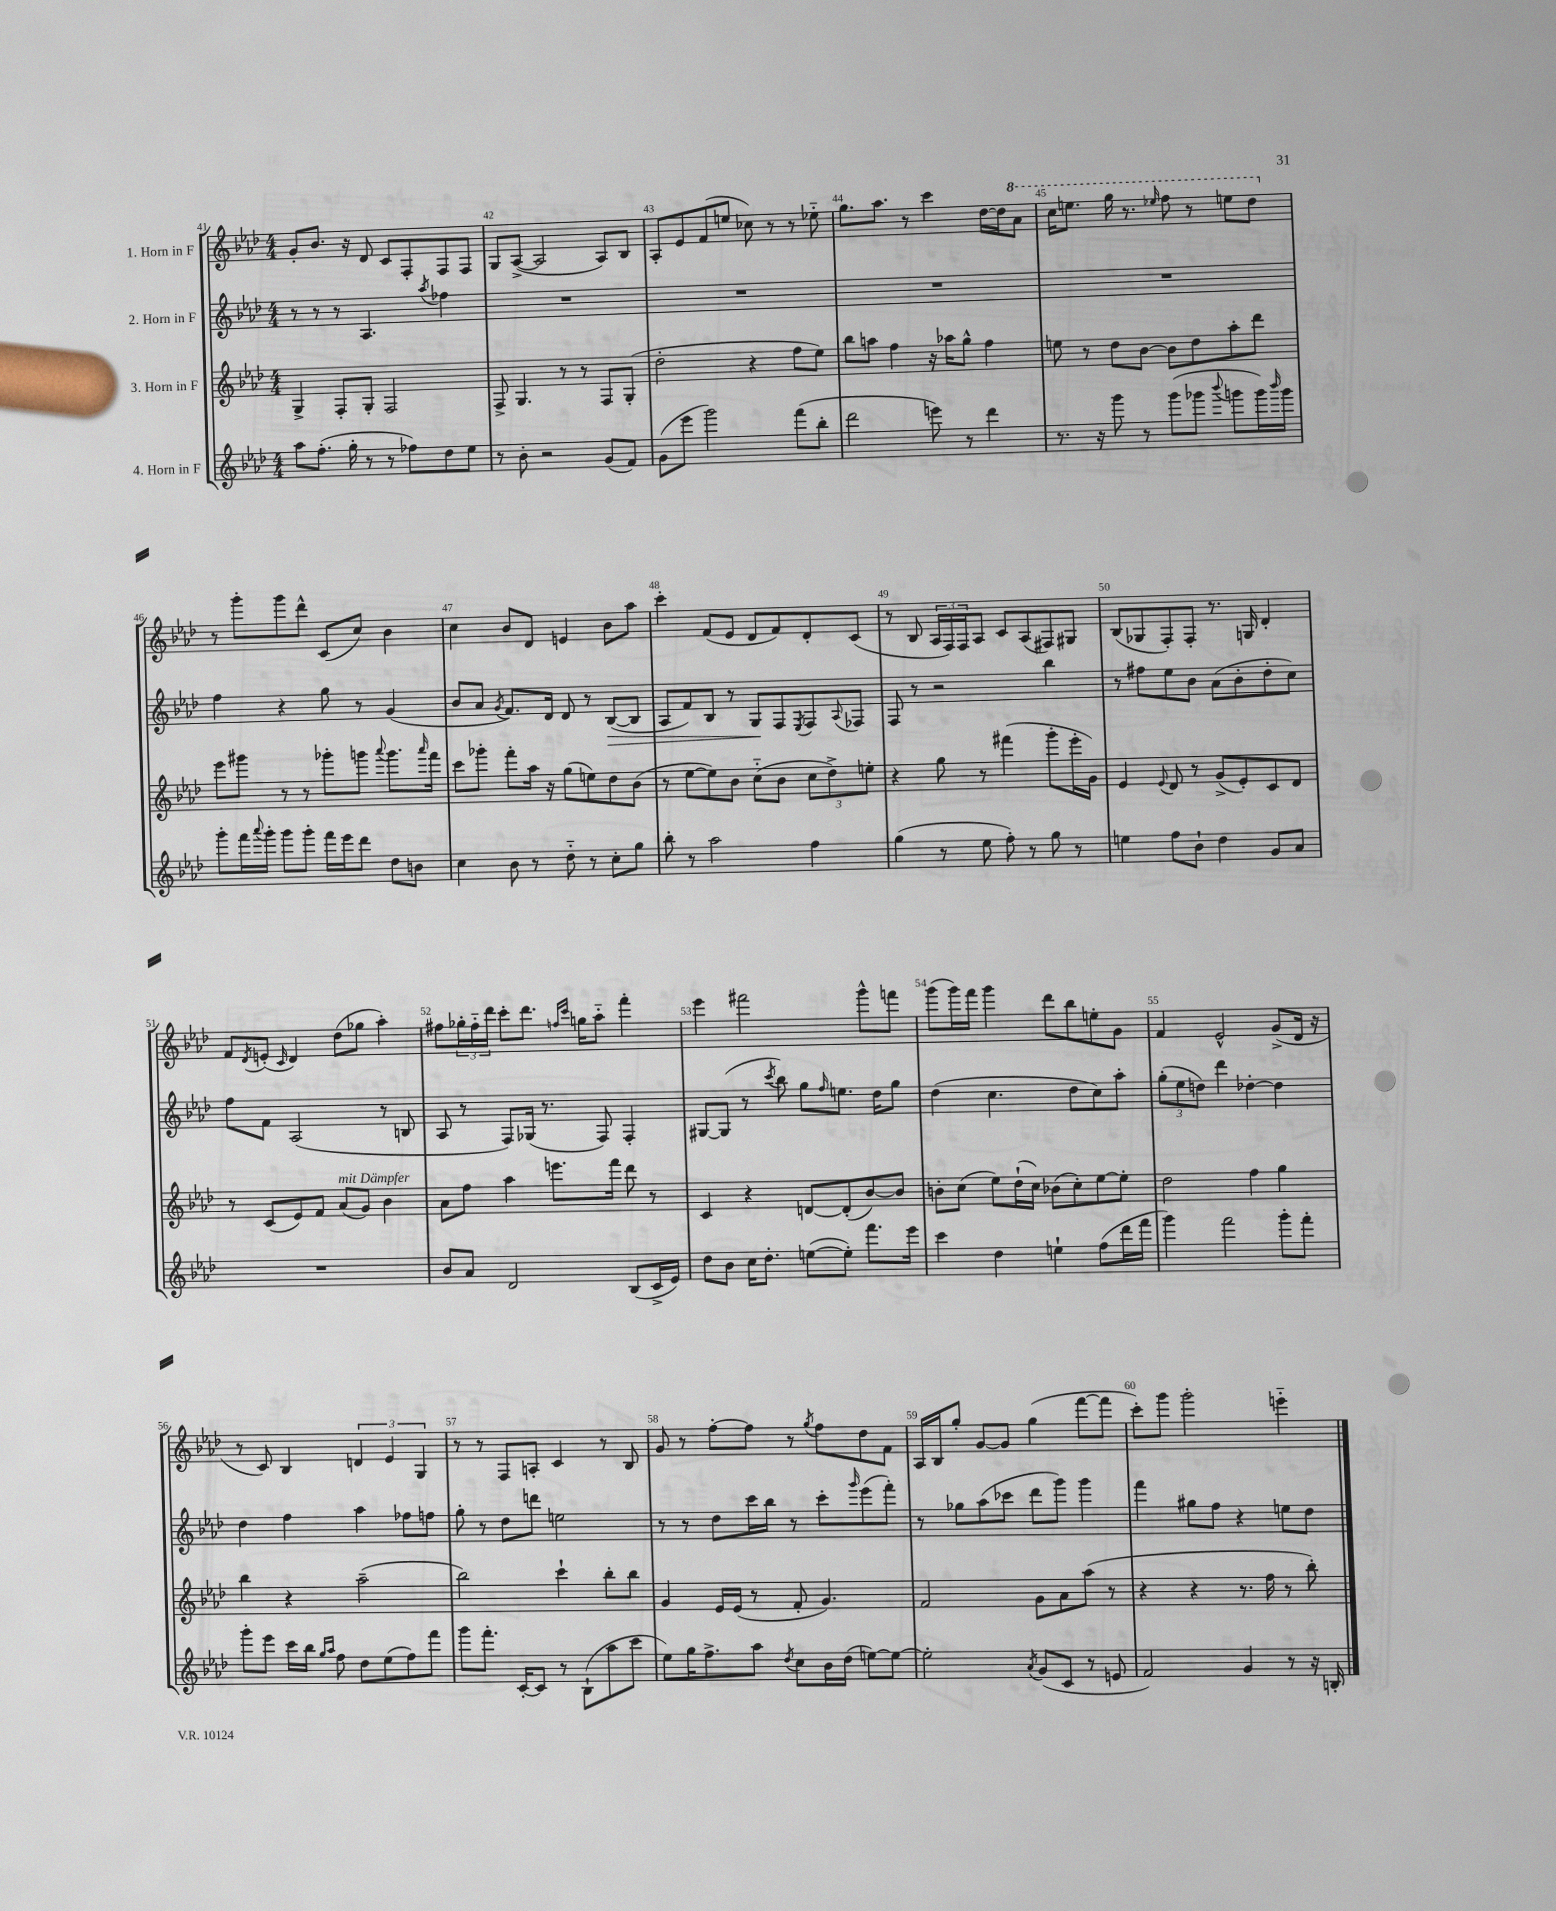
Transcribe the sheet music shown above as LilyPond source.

<<
\new StaffGroup <<
\new Staff = "s0" \with { instrumentName = "1. Horn in F" } {
    \clef treble \key aes \major \numericTimeSignature \time 4/4
    g'8-. bes'8. r16 des'8 c'8 f8-. f8 f8 |
    g8 aes8~->( aes2 aes8) bes8 |
    aes8-. ees'8 f'8( e''8 ces''8) r8 r8 ees''8-_ |
    g''8. aes''8. r8 c'''4 des''16~ des''16 \ottava #1 aes''8 |
    c'''16 e'''8. g'''16 r8. \grace { ees'''16 } f'''8 r8 e'''8 des'''8 \ottava #0 |
    r8 g'''8-. g'''8 des'''8-^ c'8( c''8) bes'4 |
    c''4 bes'8 des'8 e'4 bes'8 aes''8 |
    c'''4-. f'8( ees'8 des'8 f'8) des'8-. c'8( |
    r8 bes8 \tuplet 3/2 { aes16 f16) f16 } aes8 c'8 aes8( fis8) gis8 |
    bes8( ges8 f8-.) f8-. r8. g16 des'4-. |
    f'8 \acciaccatura { des'8 } e'8-.( \grace { c'16 } des'4) des''8( ges''8 aes''4-.) |
    fis''8 \tuplet 3/2 { ges''16-. fis''16-_ des'''16 } c'''8-. des'''8. \grace { f''16 c'''16 } g''16 aes''8-_ f'''4-. |
    ees'''4 fis'''2 g'''8-^ f'''8 |
    g'''8( g'''16) f'''16 g'''4 des'''8 bes''8 e''8-. g'8 |
    f'4 ees'2-^ g'8->( des'16 r16 |
    r8 c'8) bes4 \tuplet 3/2 { d'4 ees'4 g4 } |
    r8 r8 f8 a8-. c'4 r8 bes8 |
    g'8 r8 f''8~-. f''8 r8 \acciaccatura { g''8 } f''8 des''8 f'8 |
    aes16 bes16 g''8-. g'8~ g'8 g''4( f'''8~ f'''8 |
    c'''8-.) g'''8 g'''2-. e'''4-_ \bar "|." |
}
\new Staff = "s1" \with { instrumentName = "2. Horn in F" } {
    \clef treble \key aes \major \numericTimeSignature \time 4/4
    r8 r8 r8 aes4. \acciaccatura { aes''8 } fes''4 |
    R1 |
    R1 |
    R1 |
    R1 |
    f''4 r4 g''8 r8 g'4( |
    bes'8 aes'8 \acciaccatura { g'8 } f'8.) des'16 des'8 r8 bes8~\>( bes8 |
    aes8 f'8) bes8 r8 g8\! f8 \acciaccatura { ees8 } f8 \appoggiatura { aes8 } fes8 |
    f8 r8 r2 bes''4 |
    r8 fis''8 ees''8 bes'8 aes'8( bes'8-. des''8-. c''8) |
    f''8 f'8 aes2( r8 b8 |
    aes8 r8 f8) ges16( r8. f8) f4-. |
    gis8~ gis8( r8 \acciaccatura { c'''8 } bes''8) g''8 \grace { f''16 } e''8. des''16 g''8 |
    des''4( c''4. des''8 c''8) aes''8-. |
    \tuplet 3/2 { g''8-.( ees''8 d''8) } des'''4 des''4~-. des''4 |
    des''4 f''4 aes''4 fes''8 f''8 |
    g''8-. r8 des''8 d'''8 e''2 |
    r8 r8 des''8 c'''16 bes''16 r8 c'''8-. \grace { g'''16 } ees'''8( f'''8-.) |
    r8 ges''8 aes''8( ces'''8 des'''8 g'''8) g'''4 |
    f'''4 gis''8 f''8 r4 e''8 des''8 \bar "|." |
}
\new Staff = "s2" \with { instrumentName = "3. Horn in F" } {
    \clef treble \key aes \major \numericTimeSignature \time 4/4
    g4-> f8-. g8-. f2 |
    f8-> g4. r8 r8 f8 g8-.( |
    des''2-. r4 f''8 ees''8) |
    bes''8 a''8 f''4 r16 aes''16 g''8-^ f''4 |
    e''8 r8 des''8 bes'8~ bes'8 des''8 aes''8-. des'''8 |
    ees'''8 gis'''8 r8 r8 ges'''8-. g'''8 \appoggiatura { aes'''8 } g'''8. \grace { aes'''16 } f'''16 |
    c'''8 ges'''8-. f'''8-. aes''16 r16 g''8( e''8) des''8 bes'8( |
    r8 ees''8~ ees''8) bes'8 c''8-_( bes'8 \tuplet 3/2 { c''8 des''8->) e''8-. } |
    r4 g''8 r8 fis'''4( g'''8-. ees'''16-. g'16) |
    ees'4 \appoggiatura { ees'8 } des'8 r8 g'8->( ees'8-.) c'8 des'8 |
    r8 c'8( ees'8) f'8 aes'8^\markup { \italic "mit Dämpfer" }( g'8) bes'4 |
    aes'8 f''8 aes''4 e'''8. f'''16 des'''8 r8 |
    c'4 r4 d'8~ d'8-.( bes'8~) bes'8 |
    b'8-. c''8( ees''8) des''16-!( c''16) bes'8( c''8-.) ees''8~ ees''8-. |
    des''2 f''4 g''4 |
    bes''4 r4 aes''2--( |
    bes''2) c'''4-! bes''8-. bes''8 |
    g'4 ees'16 ees'16( r8 f'8-. g'4.) |
    f'2 g'8 aes'8 aes''8( r8 |
    r4 r4 r8. f''16 r8 bes''8-.) \bar "|." |
}
\new Staff = "s3" \with { instrumentName = "4. Horn in F" } {
    \clef treble \key aes \major \numericTimeSignature \time 4/4
    aes''8 f''8.-.( g''16-. r8 r8 fes''8) des''8 ees''8 |
    r8 bes'8-. r2 g'8( f'8) |
    g'8( ees'''8 g'''2) f'''8( bes''8-. |
    des'''2 e'''8) r8 des'''4 |
    r8. r16 g'''8 r8 g'''8( ges'''8 \appoggiatura { bes'''8 } g'''8 g'''16) \grace { bes'''16 } g'''16 |
    g'''8-. f'''16 \appoggiatura { aes'''8 } g'''16-. g'''8 g'''8-. f'''16 ees'''16 des'''8 des''8 b'8 |
    c''4 bes'8 r8 des''8-_ r8 c''8-. g''8 |
    bes''8-. r8 aes''2 f''4 |
    g''4( r8 ees''8 f''8-.) r8 g''8 r8 |
    e''4 f''8 bes'8-! des''4 g'8 aes'8 |
    R1 |
    bes'8 aes'8 des'2 bes8( c'16-> ees'16) |
    des''8 bes'8 c''16 des''8.-. e''8~( e''8-.) f'''8. ees'''16 |
    c'''4 des''4 e''4-! f''8( des'''16 f'''16 |
    g'''4) f'''2 g'''8-. f'''8-. |
    g'''8-. ees'''8 c'''16 bes''16 \grace { g''16 aes''16 } f''8 des''8 ees''8( f''8) f'''8 |
    g'''8 f'''8.-. c'16~-. c'8 r8 bes8-!( aes''8 c'''8 |
    ees''8) g''16 f''8.-> aes''8 \acciaccatura { des''8 } c''8 bes'16 des''16( e''8~) e''8~ |
    e''2-. \acciaccatura { aes'8 } g'8( c'8 r8 e'8 |
    f'2) g'4 r8 r16 b16-. \bar "|." |
}
>>
>>
\layout { \context { \Score currentBarNumber = #41 \override BarNumber.break-visibility = ##(#f #t #t) barNumberVisibility = #all-bar-numbers-visible } }
